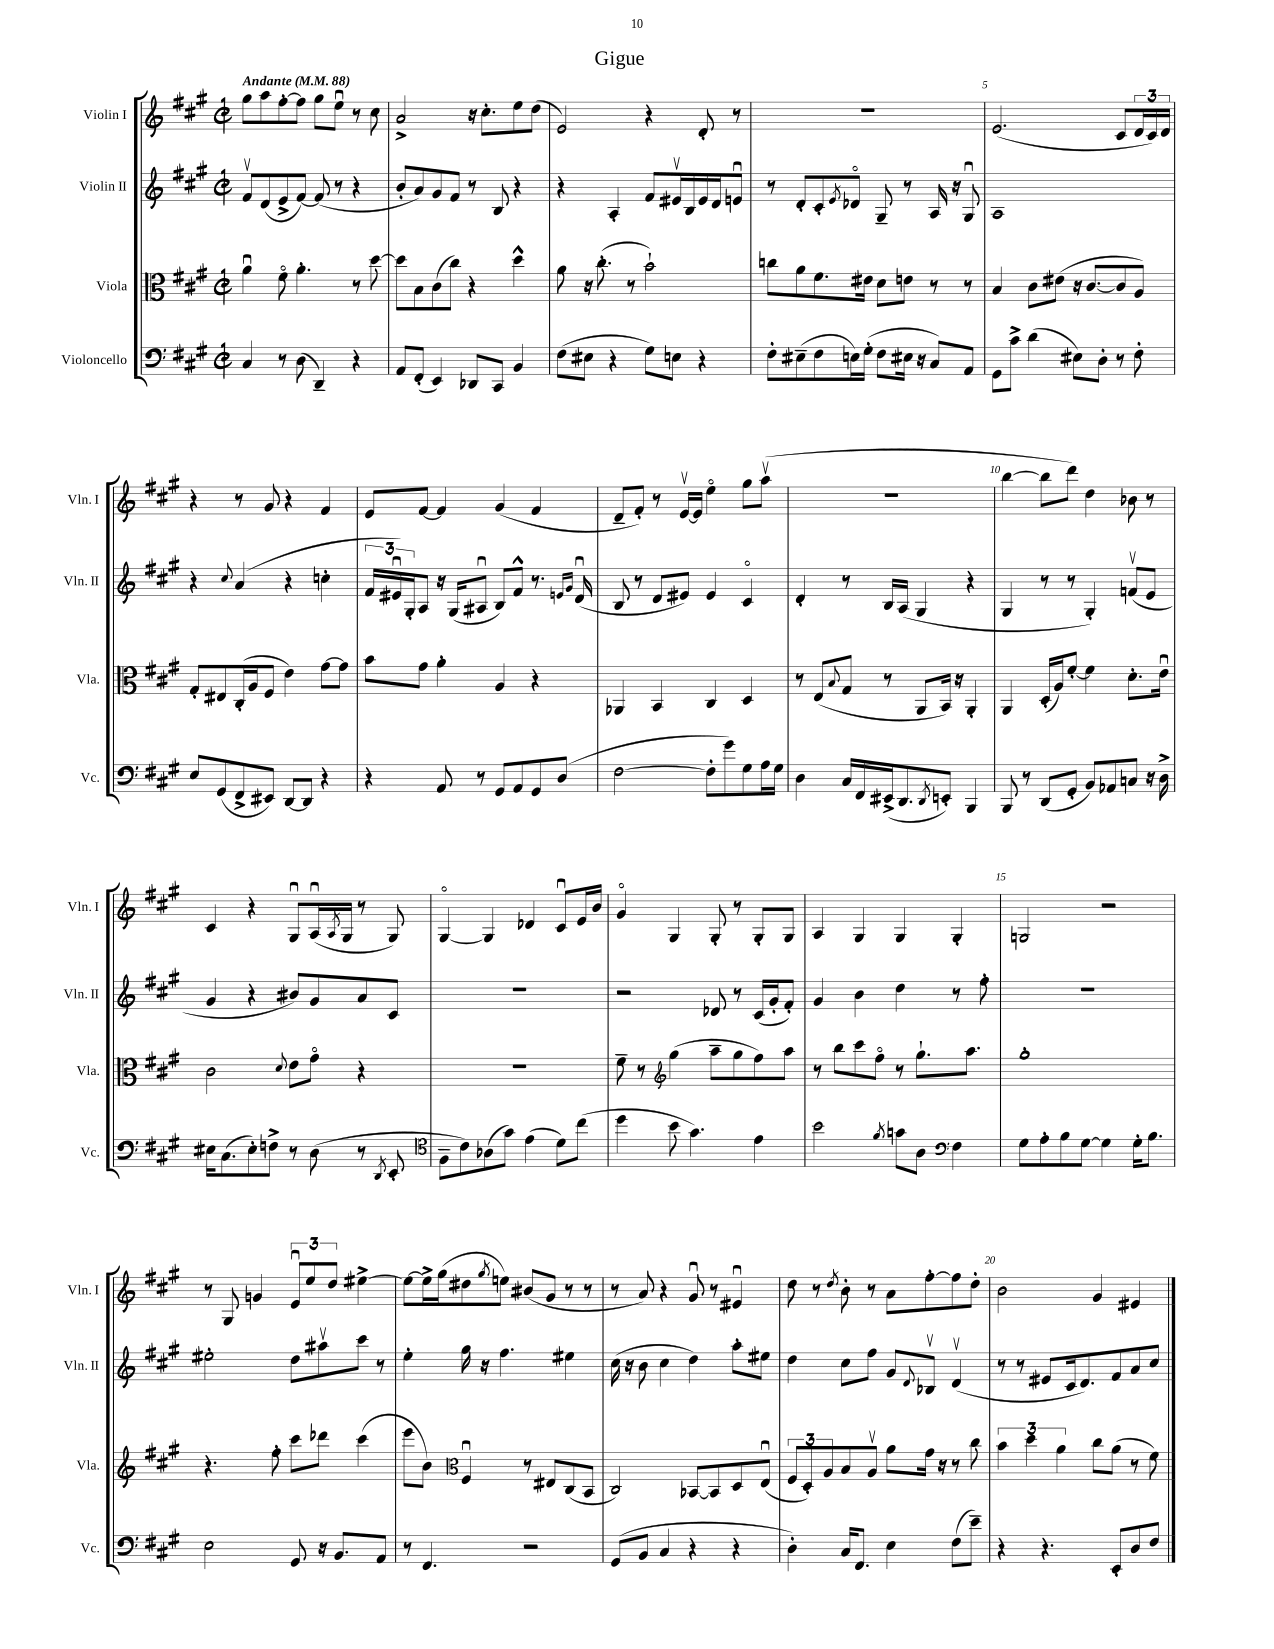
\header { title = "Gigue" }
<<
\new StaffGroup <<
\new Staff = "s0" \with { instrumentName = "Violin I" shortInstrumentName = "Vln. I" } {
    \clef treble \key a \major \defaultTimeSignature \time 2/2 \tempo "Andante" 4 = 88
    gis''8 a''8 fis''8~-. fis''8 gis''8 e''8\downbow r8 cis''8 |
    a'2-> r16 cis''8.-. e''8 d''8( |
    e'2) r4 d'8-. r8 |
    R1 |
    e'2.( cis'8 \tuplet 3/2 { d'16 cis'16) d'16 } |
    r4 r8 gis'8 r4 fis'4 |
    e'8 fis'8~ fis'4 gis'4( fis'4 |
    d'8-- fis'8-.) r8 e'16~\upbow e'16 e''4\flageolet gis''8 a''8\upbow( |
    R1 |
    b''4~ b''8 d'''8) d''4 bes'8 r8 |
    cis'4 r4 gis8\downbow a16\downbow( \acciaccatura { a8 } gis16 r8 gis8) |
    gis4~\flageolet gis4 des'4 cis'8\downbow e'16 b'16 |
    gis'4\flageolet gis4 gis8-. r8 gis8-. gis8 |
    a4 gis4 gis4 gis4-. |
    g2 r2 |
    r8 gis8 g'4 \tuplet 3/2 { e'8\downbow e''8 d''8 } eis''4~-> |
    eis''8~ eis''16-> gis''16( dis''8 \acciaccatura { gis''8 } e''8) bis'8( gis'8 r8 r8 |
    r8 a'8) r4 gis'8\downbow r8 eis'4\downbow |
    d''8 r8 \acciaccatura { d''8 } b'8-. r8 a'8 fis''8~-. fis''8 d''8-. |
    b'2 gis'4 eis'4 \bar "|." |
}
\new Staff = "s1" \with { instrumentName = "Violin II" shortInstrumentName = "Vln. II" } {
    \clef treble \key a \major \defaultTimeSignature \time 2/2
    fis'8\upbow d'8( e'8-> fis'8~) fis'8( r8 r4 |
    b'8-. a'8) gis'8 fis'8 r8 b8 r4 |
    r4 a4-. fis'8 eis'16\upbow b16 eis'16 d'16 e'8\downbow |
    r8 d'8-. cis'8-. \acciaccatura { e'8 } des'8\flageolet gis8-- r8 a16 r16 gis8\downbow |
    a1 |
    r4 \appoggiatura { cis''8 } a'4( r4 c''4-. |
    \tuplet 3/2 { fis'16 eis'16\downbow) gis16-. } a8 r16 gis16( ais8\downbow b8) fis'8-^ r8. \grace { e'16 gis'16 } d'16\downbow( |
    b8 r8 d'8 eis'8) eis'4 cis'4\flageolet |
    d'4-. r8 b16 a16( gis4 r4 |
    gis4 r8 r8 gis4-.) f'8\upbow( e'8 |
    gis'4 r4 bis'8) gis'8 a'8 cis'8 |
    R1 |
    r2 des'8 r8 cis'16( gis'16-. fis'8-.) |
    gis'4 b'4 d''4 r8 fis''8-. |
    R1 |
    eis''2-. d''8 ais''8\upbow cis'''8 r8 |
    e''4-. gis''16 r16 fis''4. eis''4 |
    cis''16( r16 b'8 cis''4 d''4) a''8-. eis''8 |
    d''4 cis''8 fis''8 gis'8 \appoggiatura { d'8 } bes8\upbow d'4\upbow( |
    r8 r8 eis'8 cis'16 d'8.) fis'8 a'8 cis''8 \bar "|." |
}
\new Staff = "s2" \with { instrumentName = "Viola" shortInstrumentName = "Vla." } {
    \clef alto \key a \major \defaultTimeSignature \time 2/2
    a'4\downbow fis'8\flageolet a'4.-. r8 d''8~ |
    d''8 b8 cis'8( cis''8) r4 d''4-^ |
    a'8 r16 cis''8.-.( r8 b'2-!) |
    c''8 a'8 fis'8. eis'16 d'8 e'8 r8 r8 |
    b4 cis'8 eis'8( r16 cis'8.~ cis'8 a8) |
    gis8-. eis8 cis16-.( a16 fis8 e'4) gis'8~ gis'8 |
    b'8 gis'8 a'4-. a4 r4 |
    aes,4 b,4 cis4 d4 |
    r8 e8( \appoggiatura { b8 } gis8 r8 a,8 b,16) r16 a,4-. |
    a,4 d16-.( a16) fis'8~-. fis'4 d'8.-. e'16\downbow |
    cis'2 \appoggiatura { d'8 } e'8 gis'8\flageolet r4 |
    R1 |
    fis'8-- r8 \clef treble gis''4( a''8-- gis''8 fis''8) a''8 |
    r8 b''8 cis'''8 fis''8\flageolet r8 gis''8.-! a''8. |
    gis''1-. |
    r4. fis''8-. cis'''8 des'''8 cis'''4( |
    e'''8 b'8) \clef alto fis4\downbow r8 eis8 cis8( b,8 |
    cis2) bes,8~ bes,8 d8 e8\downbow( |
    \tuplet 3/2 { fis8 d8-.) a8 } b8 a8\upbow a'8 gis'16 r16 r8 cis''8 |
    \tuplet 3/2 { b'4 d''4 a'4 } cis''8 a'8( r8 fis'8) \bar "|." |
}
\new Staff = "s3" \with { instrumentName = "Violoncello" shortInstrumentName = "Vc." } {
    \clef bass \key a \major \defaultTimeSignature \time 2/2
    cis4 r8 d8( d,4--) r4 |
    a,8 fis,8-.( e,4) des,8 cis,8 b,4 |
    fis8( eis8 r4 gis8) e8 r4 |
    fis8-. eis8--( fis8 e16) gis16-.( fis8 eis16 r16 cis8) a,8 |
    gis,8 cis'8-> d'4( eis8) d8-. r8 fis8-. |
    e8 gis,8( fis,8-> eis,8) d,8~ d,8 r4 |
    r4 a,8 r8 gis,8 a,8 gis,8 d8( |
    fis2~ fis8-. gis'8) gis8 a16 gis16 |
    d4 cis16 fis,16 eis,16->( d,8. \acciaccatura { d,8 } e,8-.) b,,4 |
    b,,8 r8 d,8( gis,8-. b,8) aes,8 c8 r16 d16-> |
    eis16 cis8.( eis8-.) f8-> r8 d8( r8 \acciaccatura { d,8 } e,8-. |
    \clef tenor fis8-- cis'8) aes8( gis'8) e'4( d'8) cis''8( |
    d''4 b'8 gis'4.) e'4 |
    b'2 \acciaccatura { fis'8 } g'8 a8 \clef bass fis4 |
    gis8 a8-. b8 gis8~ gis4 gis16-. b8. |
    e2 gis,8 r16 b,8. a,8 |
    r8 fis,4. r2 |
    gis,8( b,8 cis4 r4 r4 |
    d4-.) cis16 fis,8. e4 fis8( e'8--) |
    r4 r4. e,8-. d8 fis8 \bar "|." |
}
>>
>>
\layout { \context { \Score \override BarNumber.break-visibility = ##(#f #t #t) barNumberVisibility = #(every-nth-bar-number-visible 5) } }
